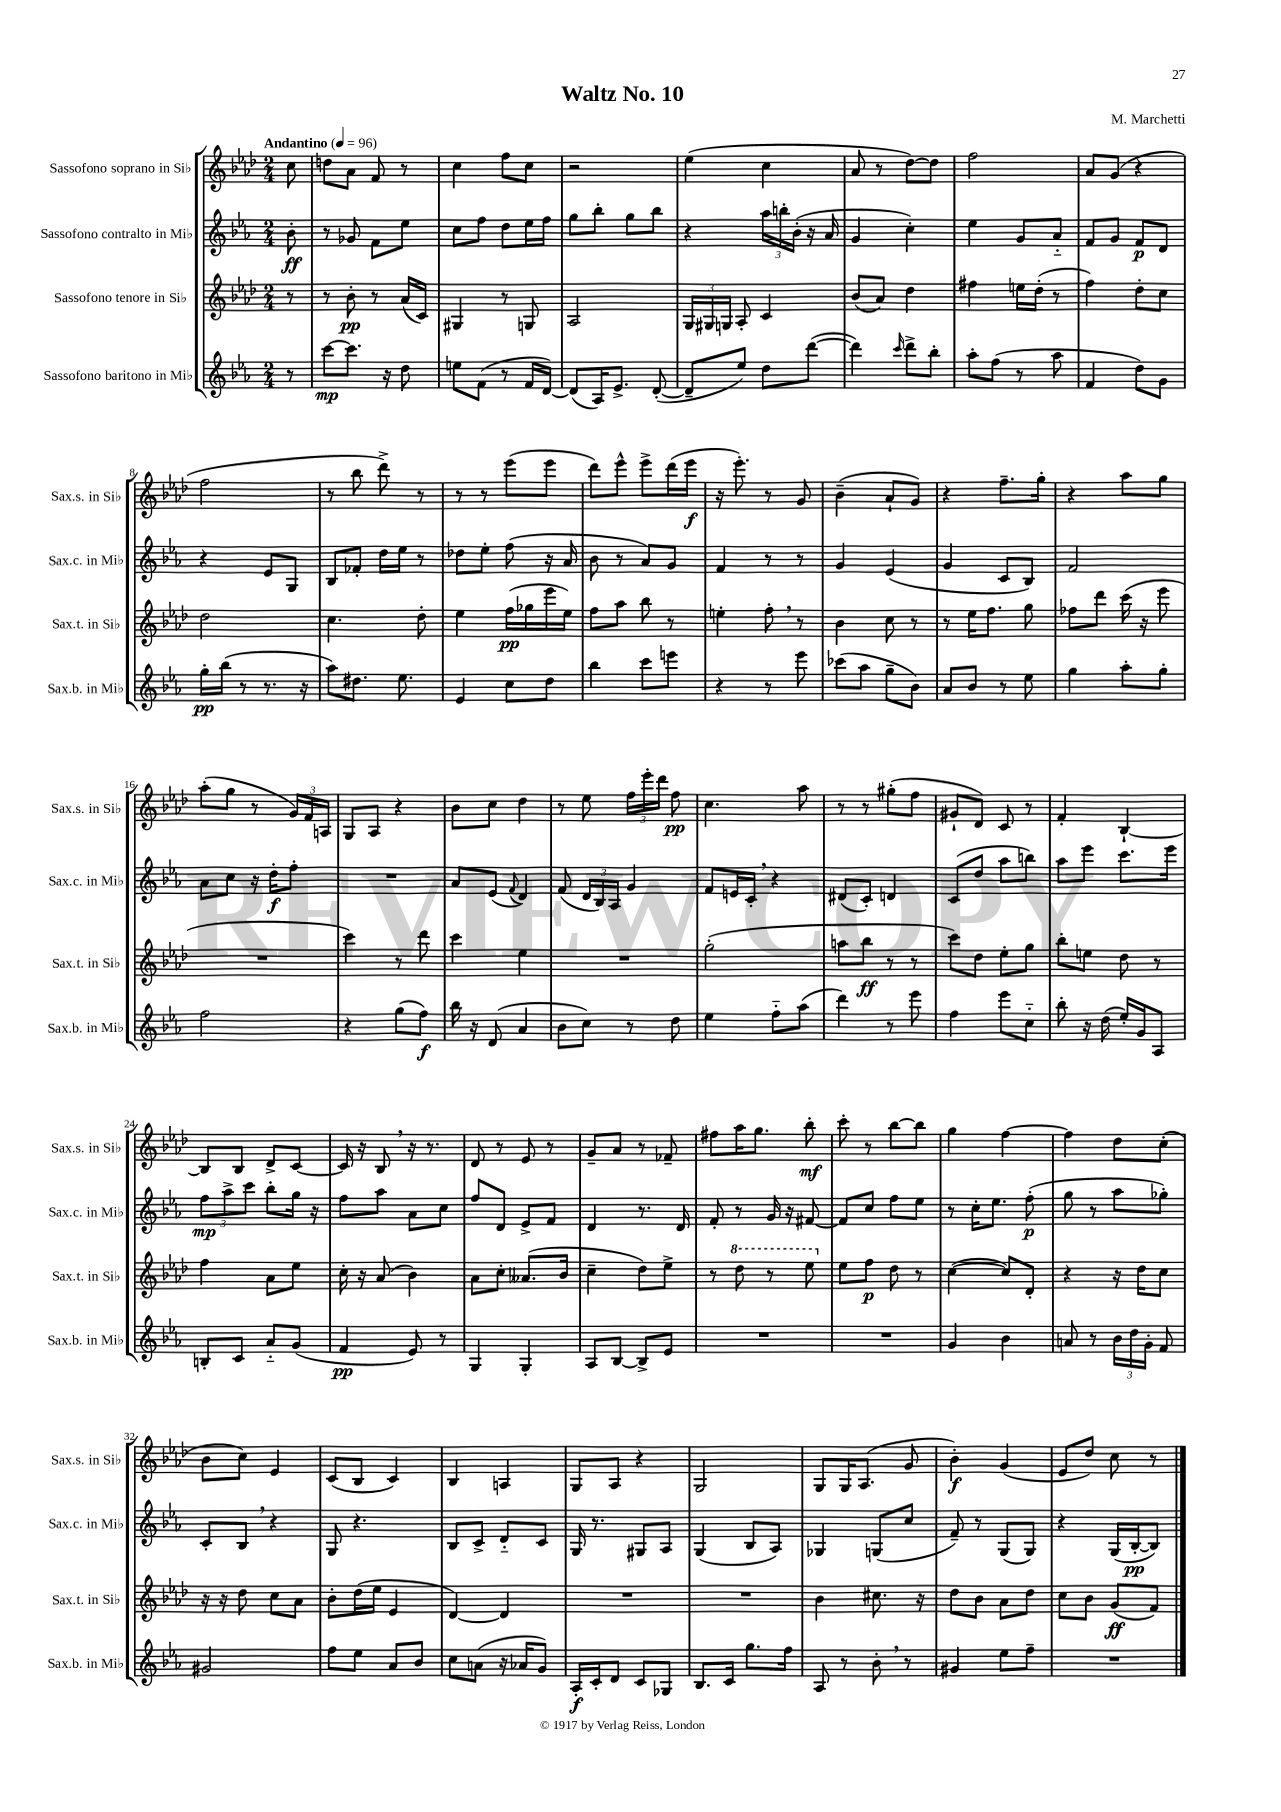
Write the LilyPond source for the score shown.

\header { title = "Waltz No. 10" composer = "M. Marchetti" }
<<
\new StaffGroup <<
\new Staff = "s0" \with { instrumentName = "Sassofono soprano in Sib" shortInstrumentName = "Sax.s. in Sib" } {
    \clef treble \key aes \major \numericTimeSignature \time 2/4 \partial 8 \tempo "Andantino" 4 = 96
    \autoBeamOff c''8 |
    d''8[ aes'8] f'8 r8 |
    c''4 f''8[ c''8] |
    r2 |
    ees''4( c''4 |
    aes'8 r8 des''8[~) des''8] |
    f''2 |
    aes'8[ g'8]( r4 |
    f''2 |
    r8 bes''8 des'''8->) r8 |
    r8 r8 ees'''8[( ees'''8] |
    des'''8[) ees'''8]-^ ees'''8[-> des'''16( ees'''16]\f |
    r16 ees'''8.-.) r8 g'8 |
    bes'4--( aes'8[-! g'8]) |
    r4 f''8.[-- g''16]-. |
    r4 aes''8[ g''8] |
    aes''8[-.( g''8] r8 \tuplet 3/2 { g'16[) f'16 a16] } |
    g8[ aes8] r4 |
    bes'8[ c''8] des''4 |
    r8 ees''8 \tuplet 3/2 { f''16[ ees'''16-. des'''16] } f''8\pp |
    c''4. aes''8 |
    r8 r8 gis''8[-.( f''8] |
    gis'8[-! des'8]) c'8 r8 |
    f'4-. bes4~-! |
    bes8[ bes8] des'8[-> c'8]~ |
    c'16 r16 bes8 \breathe r16 r8. |
    des'8 r8 ees'8 r8 |
    g'8[-- aes'8] r8 fes'8-- |
    fis''8[ aes''16 g''8.] bes''8-.\mf |
    c'''8-. r8 bes''8[~ bes''8] |
    g''4 f''4~ |
    f''4 des''8[ c''8]-.( |
    bes'8[ c''8]) ees'4 |
    c'8[( bes8] c'4) |
    bes4 a4 |
    g8[ aes8] r4 |
    g2 |
    g8[ g16 aes8.]( g'8 |
    bes'4-.\f) g'4( |
    ees'8[ des''8]) c''8 r8 \bar "|." |
}
\new Staff = "s1" \with { instrumentName = "Sassofono contralto in Mib" shortInstrumentName = "Sax.c. in Mib" } {
    \clef treble \key ees \major \numericTimeSignature \time 2/4 \partial 8
    \autoBeamOff bes'8-.\ff |
    r8 ges'8 f'8[ ees''8] |
    c''8[ f''8] d''8[ ees''16 f''16] |
    g''8[ bes''8]-. g''8[ bes''8] |
    r4 \tuplet 3/2 { aes''16[ b''16-. bes'16]-.( } r16 aes'16 |
    g'4 c''4-.) |
    ees''4 g'8[ aes'8]-_ |
    f'8[ g'8] f'8[\p d'8] |
    r4 ees'8[ g8] |
    bes8[ fes'8]-. d''16[ ees''16] r8 |
    des''8[ ees''8]-. f''8( r16 aes'16 |
    bes'8 r8 aes'8[) g'8] |
    f'4 r8 r8 |
    g'4 ees'4( |
    g'4 c'8[ bes8]) |
    f'2 |
    aes'8[ c''8] r16 d''16[-.\f f''8]-. |
    R2 |
    aes'8[ ees'8]( \appoggiatura { f'8 } d'4) |
    f'8( \tuplet 3/2 { d'16[ bes16) aes16] } g'4 |
    f'8[ e'16 c'16]-. \breathe r4 |
    dis'8[( c'8]-.) d'4 |
    c'8[( d''8] aes''8[ b''8]) |
    aes''8[ ees'''8] c'''8.[ ees'''16] |
    \tuplet 3/2 { f''8[\mp aes''8-> c'''8] } bes''8[-. g''16] r16 |
    f''8[ aes''8] aes'8[ c''8] |
    f''8[ d'8] ees'8[-> f'8] |
    d'4 r8. d'16 |
    f'8-. r8 g'16 r16 fis'8~ |
    fis'8[ c''8] f''8[ ees''8] |
    r8 c''16[-. ees''8.] f''8-.\p( |
    g''8 r8 aes''8[ ges''8]-.) |
    c'8[-. bes8] \breathe r4 |
    g8 r4. |
    bes8[ c'8]-> d'8[-_ c'8] |
    g16 r8. gis8[ aes8] |
    g4( bes8[ aes8]) |
    ges4 g8[( c''8] |
    f'8--) r8 g8[( g8]) |
    r4 g16[( bes16~-.\pp bes8]) \bar "|." |
}
\new Staff = "s2" \with { instrumentName = "Sassofono tenore in Sib" shortInstrumentName = "Sax.t. in Sib" } {
    \clef treble \key aes \major \numericTimeSignature \time 2/4 \partial 8
    \autoBeamOff r8 |
    r8 bes'8-.\pp r8 aes'16[( c'16]) |
    gis4 r8 g8 |
    aes2 |
    \tuplet 3/2 { g16[ gis16 g16] } aes8-. c'4 |
    bes'8[( aes'8]) des''4 |
    fis''4 e''16[ des''16]-.( r8 |
    f''4) des''8[-. c''8] |
    des''2 |
    c''4. des''8-. |
    ees''4 f''16[\pp( ges''16 ees'''16 ees''16]) |
    f''8[ aes''8] bes''8 r8 |
    e''4-. f''8-. \breathe r8 |
    bes'4 c''8 r8 |
    r8 ees''16[ f''8.] g''8 |
    fes''8[ des'''8] c'''16( r16 ees'''8 |
    R2 |
    c'''4) r8 des'''8 |
    c'''4 ees''4 |
    R2 |
    g''2-.( |
    a''8[ bes''8]\ff r8 r8 |
    c'''8[) des''8] ees''8[-. g''8] |
    bes''8[-. e''8] des''8 r8 |
    f''4 aes'8[ ees''8] |
    c''16-. r16 aes'8( bes'4) |
    aes'8[ c''8]-. aeses'8.[( bes'16] |
    c''4-- des''8[) ees''8]-> |
    r8 \ottava #1 des'''8 r8 ees'''8 \ottava #0 |
    ees''8[ f''8]\p des''8 r8 |
    c''4~( c''8[) des'8]-. |
    r4 r16 des''16[ c''8] |
    r16 r16 des''8 c''8[ aes'8] |
    bes'8[-. des''16( ees''16] ees'4 |
    des'4~) des'4 |
    R2 |
    R2 |
    bes'4 cis''8. r16 |
    des''8[ bes'8] aes'8[ des''8] |
    c''8[ bes'8] g'8[\ff( f'8]) \bar "|." |
}
\new Staff = "s3" \with { instrumentName = "Sassofono baritono in Mib" shortInstrumentName = "Sax.b. in Mib" } {
    \clef treble \key ees \major \numericTimeSignature \time 2/4 \partial 8
    \autoBeamOff r8 |
    c'''8[~\mp c'''8.] r16 d''8 |
    e''8[ f'8]( r8 f'16[ d'16]~) |
    d'8[( aes16) ees'8.]-> d'8~-.( |
    d'8[-- ees''8]) d''8[ d'''8]~( |
    d'''4) \grace { c'''16 } d'''8[-> bes''8]-. |
    aes''8[-. f''8]( r8 aes''8 |
    f'4 d''8[) g'8] |
    g''16[-.\pp bes''16]( r8 r8. r16 |
    aes''8[) dis''8.] ees''8. |
    ees'4 c''8[ d''8] |
    bes''4 c'''8[ e'''8] |
    r4 r8 ees'''8 |
    ces'''8[( aes''8] g''8[-- bes'8]) |
    aes'8[ bes'8] r8 ees''8 |
    g''4 aes''8[-. g''8]-. |
    f''2 |
    r4 g''8[( f''8]\f) |
    bes''16 r16 d'8( aes'4 |
    bes'8[ c''8]) r8 d''8 |
    ees''4 f''8[-_ aes''8]( |
    d'''4) r8 ees'''8 |
    f''4 ees'''8[ c''8]-_ |
    bes''8-. r16 d''16( ees''16[-.) g'16 aes8] |
    b8[-. c'8] aes'8[-_ g'8]( |
    f'4\pp ees'8) r8 |
    g4 g4-. |
    aes8[ bes8]~ bes8[-> ees'8] |
    R2 |
    R2 |
    g'4 bes'4 |
    a'8 r8 \tuplet 3/2 { bes'16[ d''16 g'16]-. } f'8 |
    gis'2 |
    f''8[ ees''8] aes'8[ bes'8] |
    c''8[ a'8]( r16 aes'16[ g'8]) |
    aes16[-.\f c'16-. d'8] c'8[ ges8] |
    bes8.[ c'16] g''8.[ f''16] |
    aes8 r8 bes'8-. \breathe r8 |
    gis'4 ees''8[ f''8]-- |
    R2 \bar "|." |
}
>>
>>
